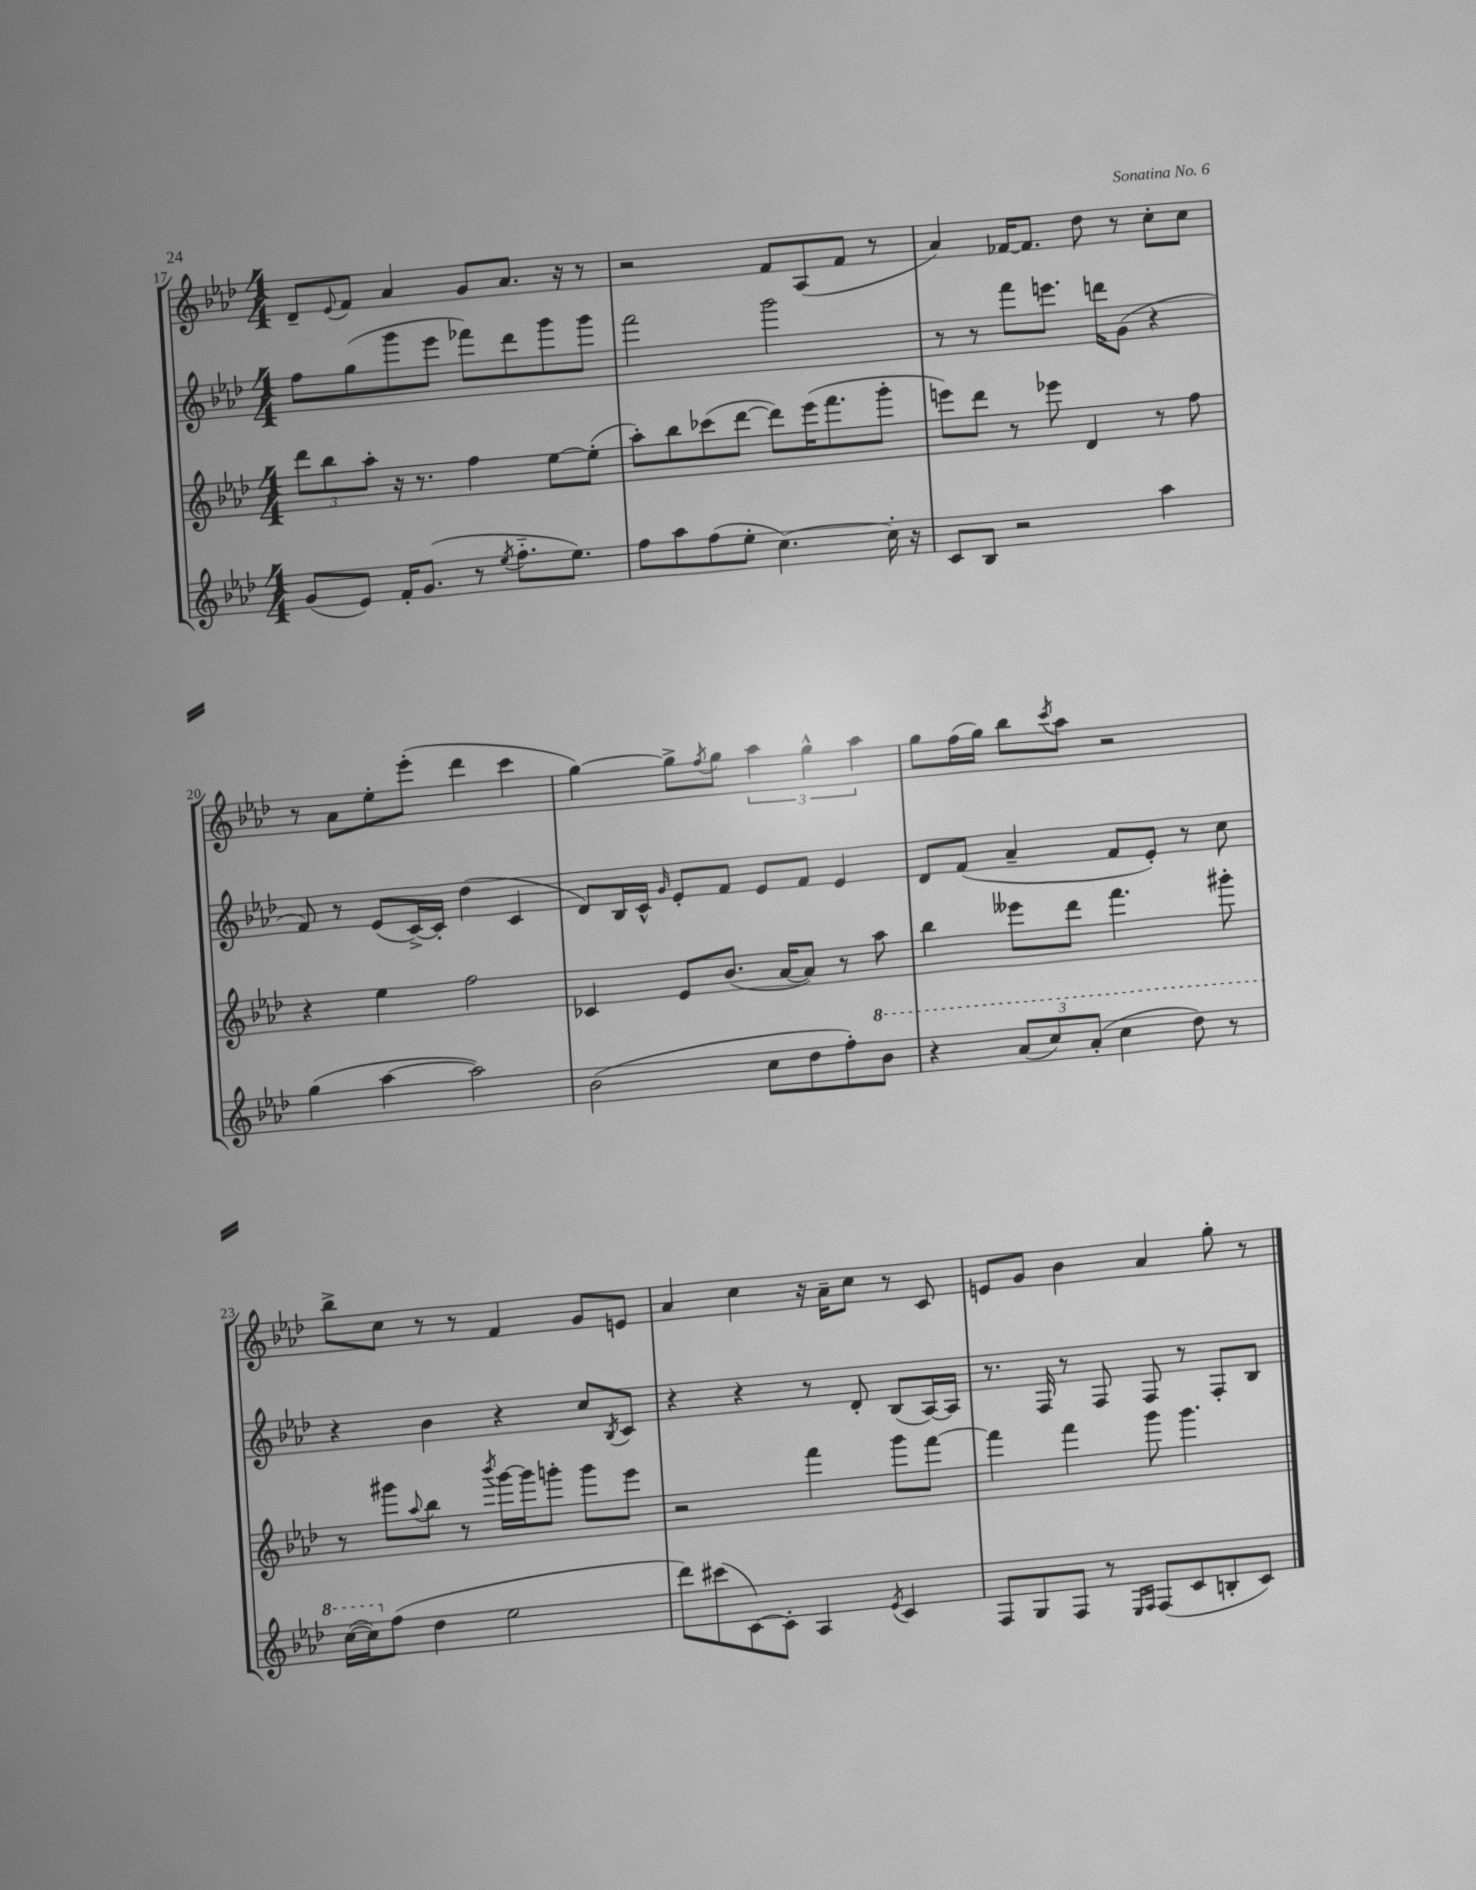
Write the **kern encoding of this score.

**kern	**kern	**kern	**kern
*staff4	*staff3	*staff2	*staff1
*clefG2	*clefG2	*clefG2	*clefG2
*k[b-e-a-d-]	*k[b-e-a-d-]	*k[b-e-a-d-]	*k[b-e-a-d-]
*M4/4	*M4/4	*M4/4	*M4/4
(8g	12ddd-	8ff	8d-~
.	12bb-	.	.
.	.	.	8qqe-
8e-)	.	(8gg	8f
.	12aa-'	.	.
16f'	16r	8ggg	4a-
(8.g	8.r	.	.
.	.	8eee-	.
8r	4ff	8fff-)	8g
8qee-	.	.	.
8.ff'~	.	8ddd-	8.a-
.	[8ee-	8ggg	.
8.ee-)	.	.	16r
.	(8ee-']	8ggg	8r
=	=	=	=
8ff	8aa-')	2fff	2r
8aa-	8bb-	.	.
(8ff	(8ccc-	.	.
8ee-'	[8ddd-	.	.
[4.cc)	8ddd-])	2ggg	8f
.	(16eee-	.	(8A-
.	8.fff	.	.
.	.	.	8f
16cc']	8ggg'	.	8r
16r	.	.	.
=	=	=	=
8c	8eee)	8r	4a-)
8B-	8ddd-	8r	.
2r	8r	8fff	[16f-
.	.	.	8.f-]
.	8eee-	8.eee	.
.	4d-	.	8dd-
.	.	16ddd	.
.	.	(8g	8r
4aa-	8r	4r	8cc'
.	8ff	.	8cc
=	=	=	=
(4gg	4r	8f)	8r
.	.	8r	8a-
[4aa-	4ee-	(8e-	8ee-'
.	.	[16c^)	(8eee-'
.	.	16c']	.
2aa-])	2ff	(4dd-	4ddd-
.	.	4c	4ccc
=	=	=	=
(2b-	4c-	8d-)	[4gg)
.	.	16B-	.
.	.	16c^^	.
.	.	16qqg	.
.	8e-	8e-'	8gg^]
.	.	.	8qff
.	(8.b-	8f	8gg
8cc	.	8e-	6aa-
.	[16a-	.	.
8dd-	8a-])	8f	.
.	.	.	6gg^^
8ff')	8r	4e-	.
.	.	.	6aa-
8bb-	8aa-	.	.
=	=	=	=
4r	4bb-	8d-	8gg
.	.	(8f	(16ff
.	.	.	16gg)
(12aa-	8eee--	4a-~	8bb-
12ccc)	.	.	.
.	.	.	8qccc
.	8ddd-	.	8aa-
(12aa-'	.	.	.
4ccc	4.fff	8f	2r
.	.	8e-')	.
8ddd-)	.	8r	.
8r	8ggg#'	8cc	.
=	=	=	=
([16ccc	8r	4r	8bb-^
16ccc])	.	.	.
(8ff	8ggg#	.	8cc
.	8qqaa-	.	.
4dd-	8bb-	4b-	8r
.	8r	.	8r
.	8qbbb-	.	.
2ee-	[16ggg#	4r	4f
.	16ggg#]	.	.
.	8ggg'	.	.
.	8ggg	8cc	8g
.	.	8qB-	.
.	8eee-	8c	8e
=	=	=	=
8ddd-)	2r	4r	4a-
(8ccc#	.	.	.
[8c)	.	4r	4cc
8c']	.	.	.
4A-	4fff	8r	16r
.	.	.	16a-~
.	.	8d-'	8cc
8qe-	.	.	.
4c	8ggg	(8B-	8r
.	[8fff	[16A-)	8c
.	.	16A-]	.
=	=	=	=
8F	4fff]	8.r	8e
8G	.	.	8g
.	.	16F	.
8F	4fff	8r	4b-
8r	.	8F	.
16qqE-	.	.	.
16qqF	.	.	.
(8F	8ggg	8F	4a-
8c	4.ggg	8r	.
8B'	.	8F'	8gg'
8c)	.	8B-	8r
==	==	==	==
*-	*-	*-	*-
